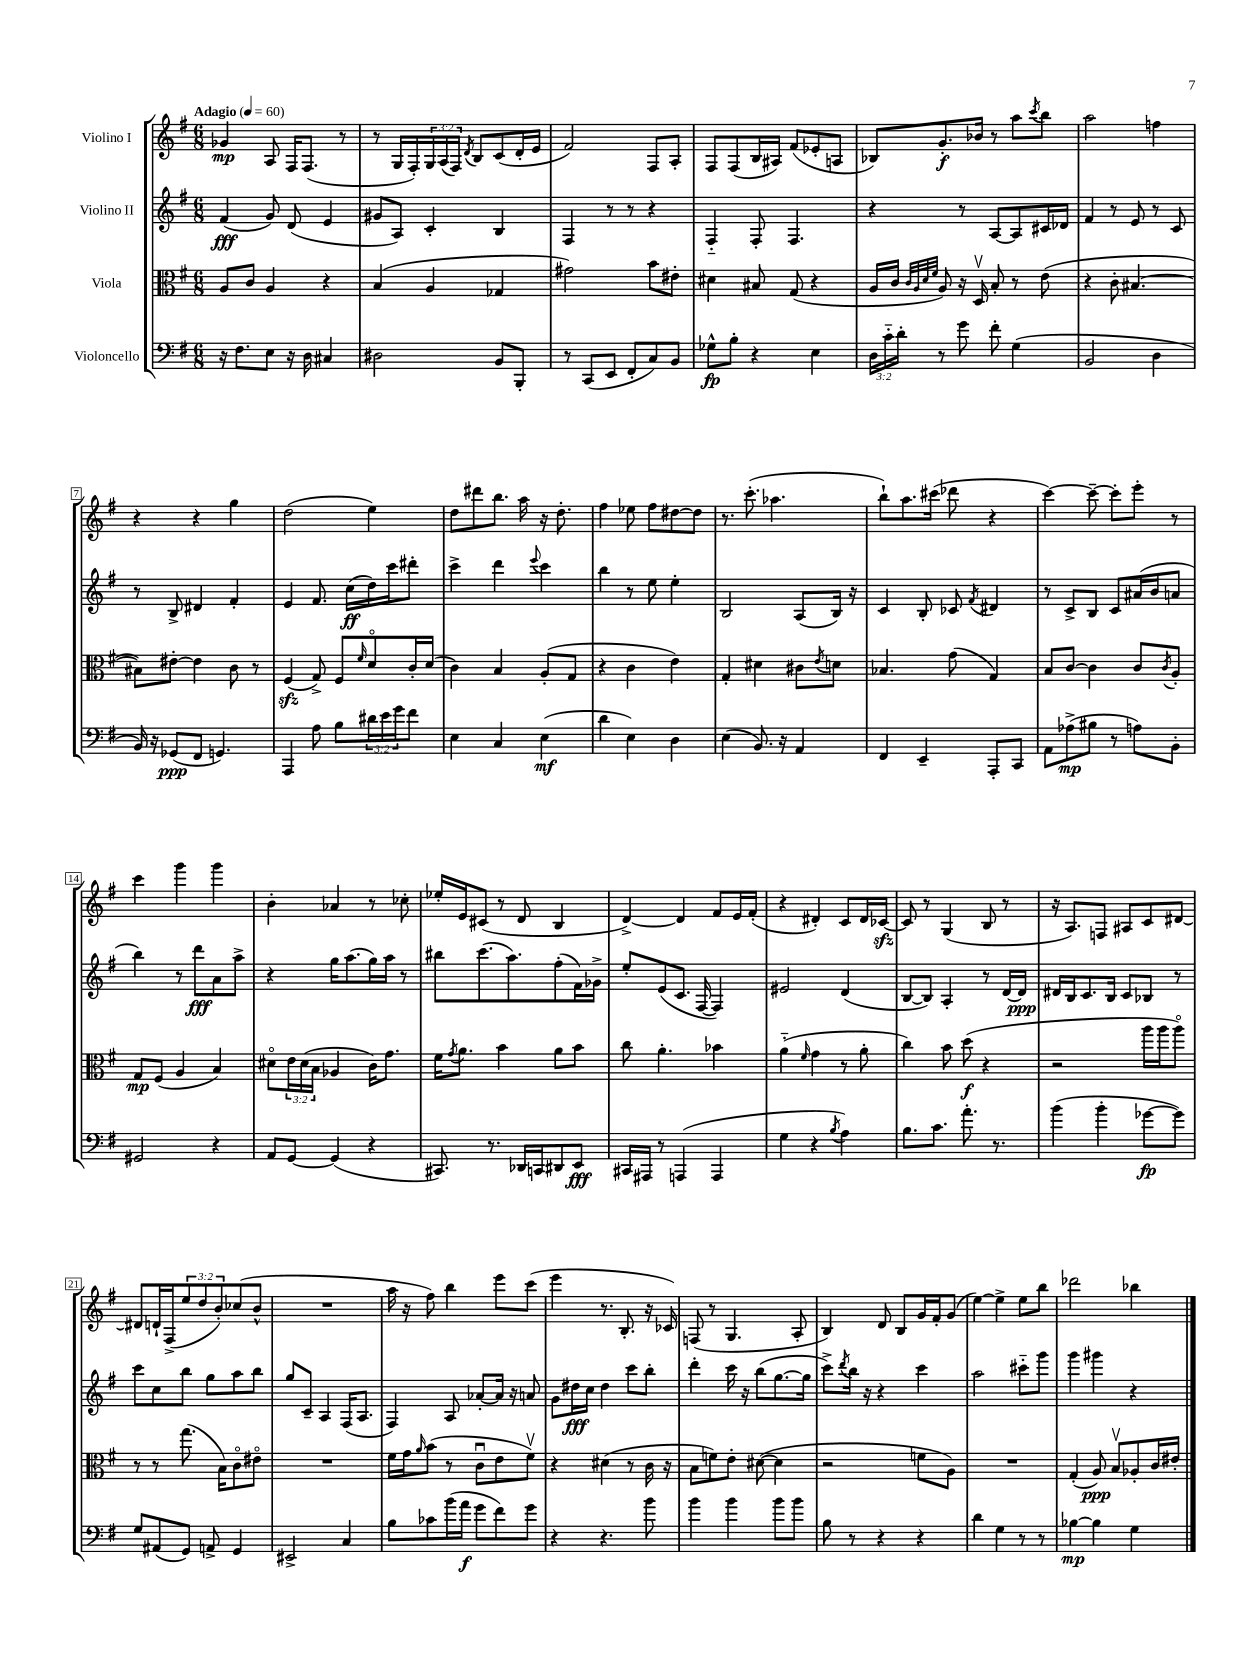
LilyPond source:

<<
\new StaffGroup <<
\new Staff = "s0" \with { instrumentName = "Violino I" } {
    \clef treble \key g \major \numericTimeSignature \time 6/8 \override Staff.TupletNumber.text = #tuplet-number::calc-fraction-text \tempo "Adagio" 4 = 60
    ges'4\mp a8 fis16 fis8.( r8 |
    r8 g16 fis16-.) \tuplet 3/2 { g16 a16( fis16) } \acciaccatura { d'8 } b8 c'8( d'16-. e'16 |
    fis'2) fis8 a8-. |
    fis8 fis8( b16 ais16) fis'8( ees'8-. a8 |
    bes8) g'8.-.\f bes'16 r8 a''8 \acciaccatura { c'''8 } b''8 |
    a''2 f''4 |
    r4 r4 g''4 |
    d''2( e''4) |
    d''8 dis'''8 b''8. a''16 r16 d''8.-. |
    fis''4 ees''8 fis''8 dis''8~ dis''8 |
    r8. c'''8.-.( aes''4. |
    b''8-!) a''8. cis'''16( des'''8 r4 |
    c'''4~) c'''8~-- c'''8-. e'''8-. r8 |
    c'''4 g'''4 g'''4 |
    b'4-. aes'4 r8 ces''8-. |
    ees''16-. e'16 cis'8( r8 d'8 b4 |
    d'4~->) d'4 fis'8 e'16 fis'16-.( |
    r4 dis'4-.) c'8 dis'16 ces'16~\sfz |
    ces'8 r8 g4( b8 r8 |
    r16 a8.) f8 ais8 c'8 dis'8~ |
    dis'8 d'16-! fis16->( \tuplet 3/2 { e''8 d''8 b'8-.) } ces''8( b'8-^ |
    R2. |
    a''16 r16 fis''8) b''4 e'''8 c'''8( |
    e'''4 r8. b8.-. r16 ces'16) |
    f8( r8 g4. a8-. |
    b4) d'8 b8 g'16 fis'16-. g'8( |
    e''4~) e''4-> e''8 b''8 |
    des'''2 bes''4 \bar "|." |
}
\new Staff = "s1" \with { instrumentName = "Violino II" } {
    \clef treble \key g \major \numericTimeSignature \time 6/8
    fis'4\fff( g'8) d'8( e'4 |
    gis'8 a8) c'4-. b4 |
    fis4 r8 r8 r4 |
    fis4-_ fis8-. fis4. |
    r4 r8 a8~ a8 cis'16 des'16 |
    fis'4 r8 e'8 r8 c'8 |
    r8 b8-> dis'4 fis'4-. |
    e'4 fis'8. c''16\ff( d''16) c'''16 dis'''8-. |
    c'''4-> d'''4 \appoggiatura { e'''8 } c'''4 |
    b''4 r8 e''8 e''4-. |
    b2 a8( b16) r16 |
    c'4 b8-. ces'8 \acciaccatura { fis'8 } dis'4 |
    r8 c'8-> b8 c'8 ais'16( b'16 a'8 |
    b''4) r8 d'''8\fff a'8 a''8-> |
    r4 g''16 a''8.( g''16) a''16 r8 |
    bis''8 c'''8.( a''8.) fis''8-.( fis'16) ges'16-> |
    e''8-. e'8( c'8. fis16~ fis4) |
    eis'2 d'4( |
    b8~ b8) a4-. r8 d'16~ d'16\ppp |
    dis'16 b16 c'8. b16 c'8 bes8 r8 |
    c'''8 c''8 b''8 g''8 a''8 b''8 |
    g''8 c'8-- a4 fis16( a8. |
    fis4) a8 aes'8~-. aes'16 r16 a'8 |
    g'8 dis''16\fff c''16 dis''4 c'''8 b''8-. |
    d'''4-. c'''16 r16 b''8( g''8.~ g''16 |
    c'''8->) \acciaccatura { d'''8 } b''16 r16 r4 c'''4 |
    a''2 cis'''8-_ g'''8 |
    g'''4 gis'''4 r4 \bar "|." |
}
\new Staff = "s2" \with { instrumentName = "Viola" } {
    \clef alto \key g \major \numericTimeSignature \time 6/8 \override Staff.TupletNumber.text = #tuplet-number::calc-fraction-text
    a8 c'8 a4 r4 |
    b4( a4 ges4 |
    gis'2) b'8 eis'8-. |
    dis'4 bis8 g8( r4 |
    a16 c'16 \grace { c'32 a32 d'32 fis'32 } a8) r16 d16\upbow b8-. r8 e'8( |
    r4 c'8-. bis4.~ |
    bis8) eis'8~-. eis'4 c'8 r8 |
    fis4\sfz( g8->) fis8 \grace { fis'16 } d'8\flageolet c'16-. d'16( |
    c'4) b4 a8-.( g8 |
    r4 c'4 e'4) |
    g4-. dis'4 cis'8 \acciaccatura { e'8 } d'8 |
    bes4. g'8( g4) |
    b8 c'8~ c'4 c'8 \acciaccatura { c'8 } a8-. |
    g8\mp fis8( a4 b4) |
    dis'8\flageolet \tuplet 3/2 { e'16 dis'16( b16 } aes4 c'16) g'8. |
    fis'16 \acciaccatura { g'8 } a'8. b'4 a'8 b'8 |
    c''8 a'4.-. bes'4 |
    a'4-_( \grace { fis'16 } g'4 r8 a'8-. |
    c''4) b'8 d''8\f( r4 |
    r2 a''16 a''16 a''8\flageolet) |
    r8 r8 g''8.( b16) c'8\flageolet eis'8\flageolet |
    R2. |
    fis'16 g'16 \grace { a'16 } b'8( r8 c'8\downbow e'8 fis'8\upbow) |
    r4 dis'4( r8 c'16 r16 |
    b8 f'8) e'8-. dis'8~( dis'4 |
    r2 f'8 a8) |
    R2. |
    g4-.( a8\ppp) b8\upbow aes8-. c'16 eis'16-. \bar "|." |
}
\new Staff = "s3" \with { instrumentName = "Violoncello" } {
    \clef bass \key g \major \numericTimeSignature \time 6/8 \override Staff.TupletNumber.text = #tuplet-number::calc-fraction-text
    r16 fis8. e8 r16 d16 cis4 |
    dis2 b,8 b,,8-. |
    r8 c,8( e,8 fis,8-. c8) b,8 |
    ges8-^\fp b8-. r4 e4 |
    \tuplet 3/2 { d16 c'16-_ d'16-. } r8 g'8 fis'8-. g4( |
    b,2 d4 |
    b,16) r16 ges,8\ppp( fis,8 g,4.) |
    a,,4 a8 b8 \tuplet 3/2 { dis'16 e'16 g'16 } fis'8 |
    e4 c4 e4\mf( |
    d'4 e4) d4 |
    e4( b,8.) r16 a,4 |
    fis,4 e,4-- a,,8-. c,8 |
    a,8 aes8->\mp( bis8 r8 a8) b,8-. |
    gis,2 r4 |
    a,8 g,8~ g,4( r4 |
    cis,8.) r8. des,16 c,16 dis,8 e,8\fff |
    cis,16 ais,,16 r8 a,,4( a,,4 |
    g4 r4 \acciaccatura { b8 } a4) |
    b8. c'8. a'8.-. r8. |
    b'4( b'4-. ges'8~\fp ges'8) |
    g8 ais,8( g,8) a,8-> g,4 |
    eis,2-> c4 |
    b8 ces'8 b'16( a'16\f g'8 fis'8) g'8 |
    r4 r4. b'8 |
    b'4 b'4 b'8 b'8 |
    b8 r8 r4 r4 |
    d'4 g4 r8 r8 |
    bes4~\mp bes4 g4 \bar "|." |
}
>>
>>
\layout { \context { \Score \override BarNumber.stencil = #(make-stencil-boxer 0.1 0.3 ly:text-interface::print) } }
